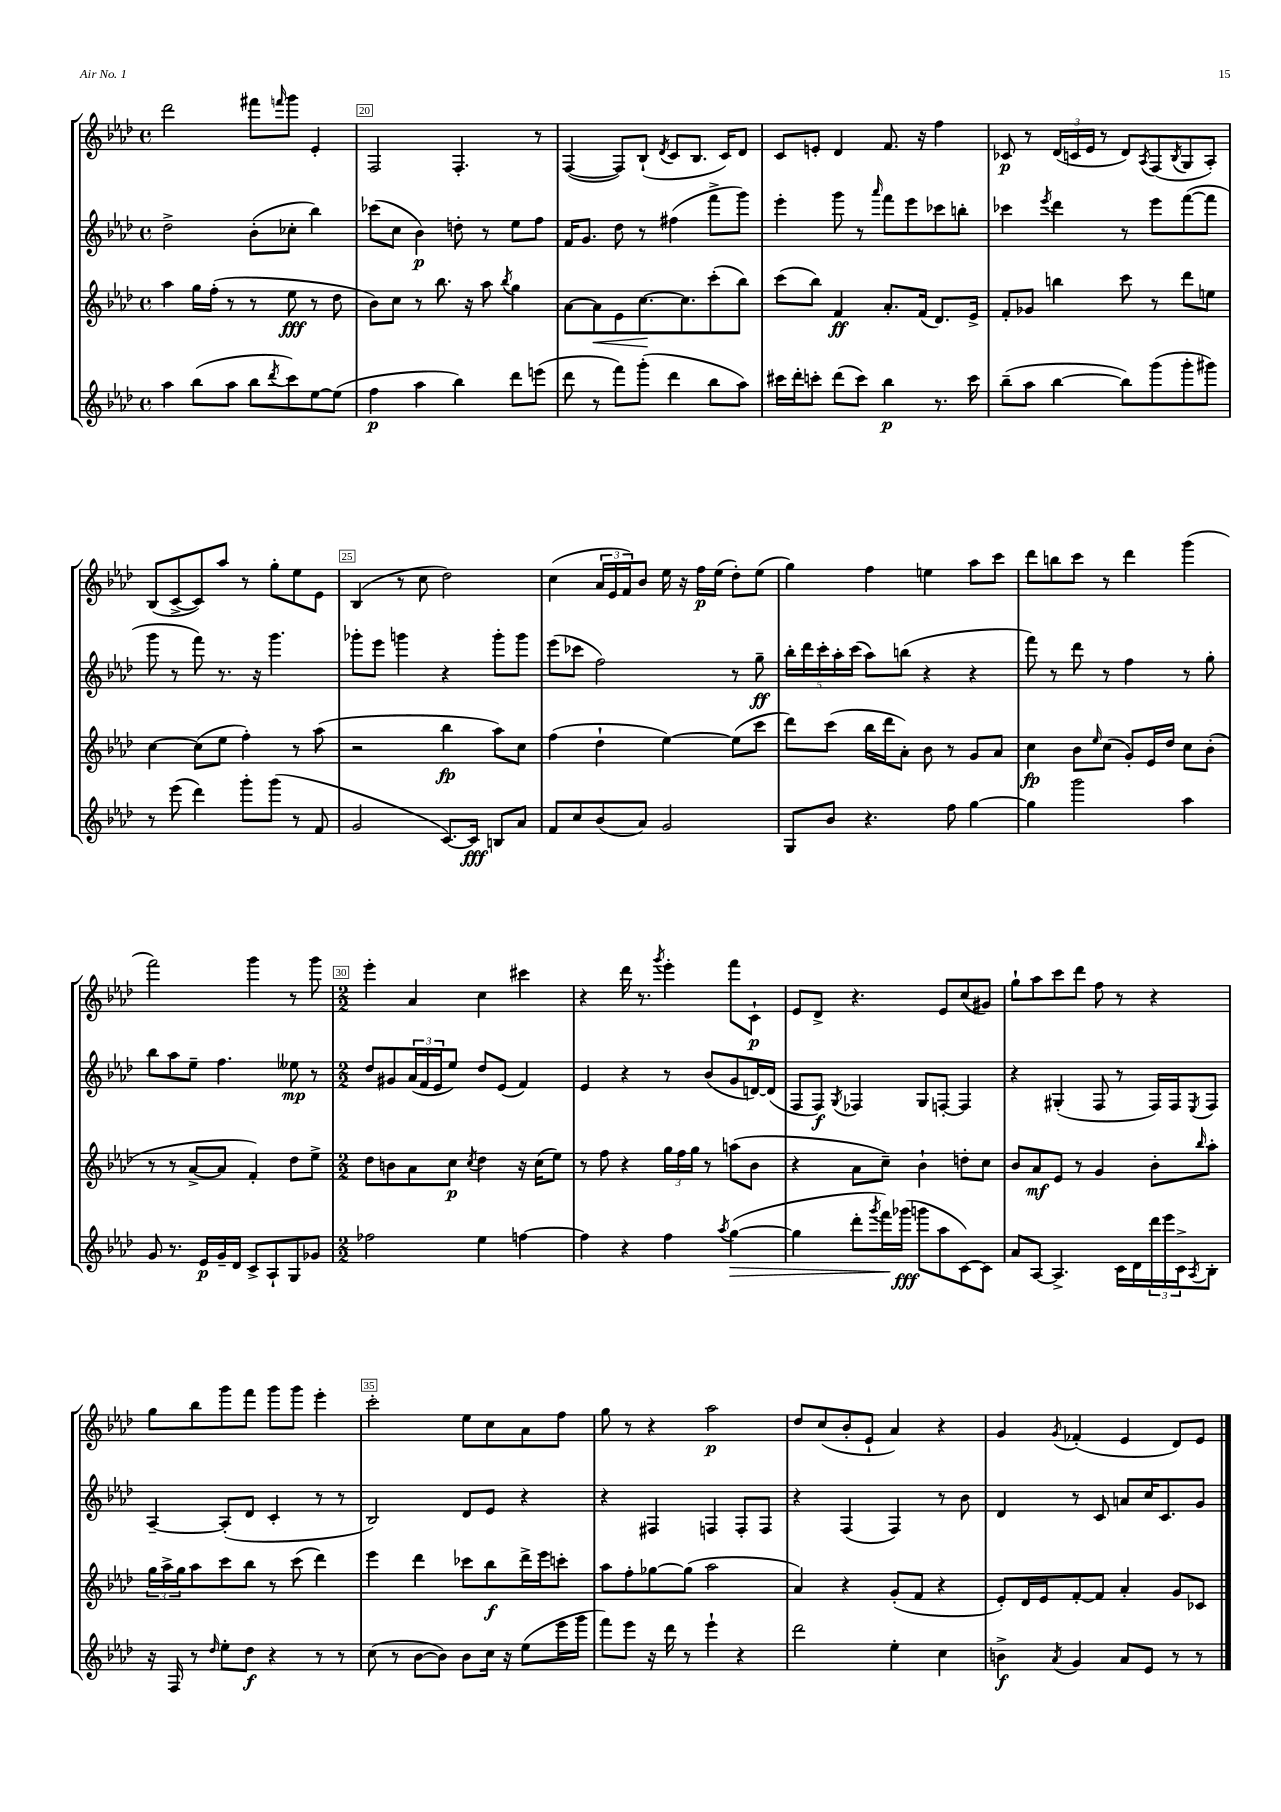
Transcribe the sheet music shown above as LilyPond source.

<<
\new StaffGroup <<
\new Staff = "s0" {
    \clef treble \key aes \major \defaultTimeSignature \time 4/4
    des'''2 fis'''8 \grace { f'''16 } g'''8 ees'4-. |
    f2 f4.-. r8 |
    f4~( f8) bes8-!( \acciaccatura { des'8 } c'8 bes8. c'16) des'8 |
    c'8 e'8-. des'4 f'8. r16 f''4 |
    ces'8\p r8 \tuplet 3/2 { des'16( c'16 ees'16 } r8 des'8) \acciaccatura { aes8 } f8( \acciaccatura { bes8 } g8 aes8-.) |
    bes8( c'8~-> c'8) aes''8 r8 g''8-. ees''8 ees'8 |
    bes4( r8 c''8 des''2) |
    c''4( \tuplet 3/2 { aes'16 ees'16 f'16) } bes'8 ees''16 r16 f''16\p ees''16( des''8-.) ees''8( |
    g''4) f''4 e''4 aes''8 c'''8 |
    des'''8 b''8 c'''8 r8 des'''4 g'''4( |
    f'''2) g'''4 r8 g'''8 |
    \numericTimeSignature \time 2/2 ees'''4-. aes'4 c''4 cis'''4 |
    r4 des'''16 r8. \acciaccatura { g'''8 } ees'''4-. f'''8 c'8-!\p |
    ees'8 des'8-> r4. ees'8 c''8( gis'8) |
    g''8-! aes''8 c'''8 des'''8 f''8 r8 r4 |
    g''8 bes''8 g'''8 f'''8 g'''8 g'''8 ees'''4-. |
    c'''2-. ees''8 c''8 aes'8 f''8 |
    g''8 r8 r4 aes''2\p |
    des''8 c''8( bes'8-. ees'8-! aes'4) r4 |
    g'4 \acciaccatura { g'8 } fes'4-.( ees'4 des'8) ees'8 \bar "|." |
}
\new Staff = "s1" {
    \clef treble \key aes \major \defaultTimeSignature \time 4/4
    des''2-> bes'8-.( ces''8-. bes''4) |
    ces'''8( c''8 bes'4\p) d''8-. r8 ees''8 f''8 |
    f'16 g'8. des''8 r8 fis''4( f'''8-> g'''8) |
    ees'''4-. g'''8 r8 \grace { aes'''16 } f'''8 ees'''8 ces'''8 b''8-. |
    ces'''4 \acciaccatura { ees'''8 } des'''4 r8 ees'''8 f'''8~( f'''8 |
    g'''8 r8 f'''8) r8. r16 g'''4. |
    ges'''8-. ees'''8 g'''4 r4 g'''8-. g'''8 |
    ees'''8( ces'''8 f''2) r8 g''8--\ff |
    \tuplet 5/4 { bes''16-. des'''16 c'''16-. aes''16-. c'''16( } aes''8) b''8( r4 r4 |
    f'''8) r8 des'''8 r8 f''4 r8 g''8-. |
    bes''8 aes''8 ees''8-- f''4. eeses''8\mp r8 |
    \numericTimeSignature \time 2/2 des''8 gis'8 \tuplet 3/2 { aes'16( f'16 ees'16 } ees''8) des''8 ees'8( f'4) |
    ees'4 r4 r8 bes'8( g'8 d'16~) d'16( |
    f8 f8\f) \acciaccatura { g8 } fes4 g8 f8~-. f4 |
    r4 gis4-.( f8 r8 f16) f16 \acciaccatura { ees8 } f8 |
    aes4~-- aes8-.( des'8 c'4-. r8 r8 |
    bes2) des'8 ees'8 r4 |
    r4 fis4 f4 f8-. f8 |
    r4 f4( f4) r8 bes'8 |
    des'4 r8 c'8 a'8 c''16 c'8. g'8 \bar "|." |
}
\new Staff = "s2" {
    \clef treble \key aes \major \defaultTimeSignature \time 4/4
    aes''4 g''16 f''16-.( r8 r8 ees''8\fff r8 des''8 |
    bes'8) c''8 r8 bes''8. r16 aes''8 \acciaccatura { bes''8 } g''4 |
    aes'8~ aes'8\< ees'8 c''8.~\! c''8. c'''8-.( bes''8) |
    c'''8( bes''8) f'4\ff aes'8.-. f'16( des'8.) ees'16-> |
    f'8-. ges'8 b''4 c'''8 r8 des'''8 e''8 |
    c''4~ c''8( ees''8 f''4-.) r8 aes''8( |
    r2 bes''4\fp aes''8) c''8 |
    f''4( des''4-! ees''4~) ees''8( c'''8 |
    des'''8) c'''8( bes''16 des'''16 aes'8-.) bes'8 r8 g'8 aes'8 |
    c''4\fp bes'8 \grace { ees''16 } c''8( g'8-.) ees'16 des''16 c''8 bes'8-.( |
    r8 r8 aes'8~-> aes'8 f'4-.) des''8 ees''8-> |
    \numericTimeSignature \time 2/2 des''8 b'8 aes'8 c''8\p \acciaccatura { c''8 } des''4 r16 c''16( ees''8) |
    r8 f''8 r4 \tuplet 3/2 { g''16 f''16 g''16 } r8 a''8( bes'8 |
    r4 aes'8 c''8--) bes'4-! d''8-. c''8 |
    bes'8 aes'8\mf ees'8 r8 g'4 bes'8-. \grace { bes''16 } aes''8-. |
    \tuplet 3/2 { g''16 aes''16-> g''16 } aes''8 c'''8 bes''8 r8 c'''8( des'''4) |
    ees'''4 des'''4 ces'''8 bes''8\f des'''16-> ees'''16 c'''8-. |
    aes''8 f''8-. ges''8~ ges''8( aes''2 |
    aes'4) r4 g'8-.( f'8 r4 |
    ees'8-.) des'16 ees'16 f'8~-. f'8 aes'4-. g'8 ces'8 \bar "|." |
}
\new Staff = "s3" {
    \clef treble \key aes \major \defaultTimeSignature \time 4/4
    aes''4 bes''8( aes''8 bes''8 \acciaccatura { des'''8 } c'''8) ees''8~ ees''8( |
    f''4\p aes''4 bes''4) des'''8 e'''8( |
    des'''8 r8 f'''8) g'''8-.( des'''4 bes''8 aes''8) |
    cis'''16 des'''16-. c'''8-. des'''8( c'''8) bes''4\p r8. c'''16 |
    bes''8--( aes''8 bes''4~ bes''8) g'''8( g'''8-. gis'''8) |
    r8 ees'''8( des'''4) g'''8-. g'''8( r8 f'8 |
    g'2 c'8.~) c'16\fff b8 aes'8 |
    f'8 c''8 bes'8( aes'8) g'2 |
    g8 bes'8 r4. f''8 g''4~ |
    g''4 g'''2 aes''4 |
    g'8 r8. ees'16\p g'16-- des'16 c'8-> aes8-! g8 ges'8 |
    \numericTimeSignature \time 2/2 fes''2 ees''4 f''4~ |
    f''4 r4 f''4 \acciaccatura { aes''8 } g''4~\>( |
    g''4 des'''8-. \acciaccatura { g'''8 } f'''16\!) ges'''16\fff( g'''8 aes''8 c'8~) c'8 |
    aes'8 aes8~ aes4.-> c'16 des'16 \tuplet 3/2 { des'''16 ees'''16 c'16-> } \acciaccatura { aes8 } bes8-. |
    r16 f16 r8 \grace { des''16 } ees''8-. des''8\f r4 r8 r8 |
    c''8( r8 bes'8~ bes'8) bes'8 c''16 r16 ees''8( ees'''16 g'''16 |
    f'''8) ees'''8 r16 des'''16 r8 ees'''4-! r4 |
    des'''2 ees''4-. c''4 |
    b'4->\f \acciaccatura { aes'8 } g'4 aes'8 ees'8 r8 r8 \bar "|." |
}
>>
>>
\layout { \context { \Score currentBarNumber = #19 \override BarNumber.break-visibility = ##(#f #t #t) barNumberVisibility = #(every-nth-bar-number-visible 5) \override BarNumber.stencil = #(make-stencil-boxer 0.1 0.3 ly:text-interface::print) } }
